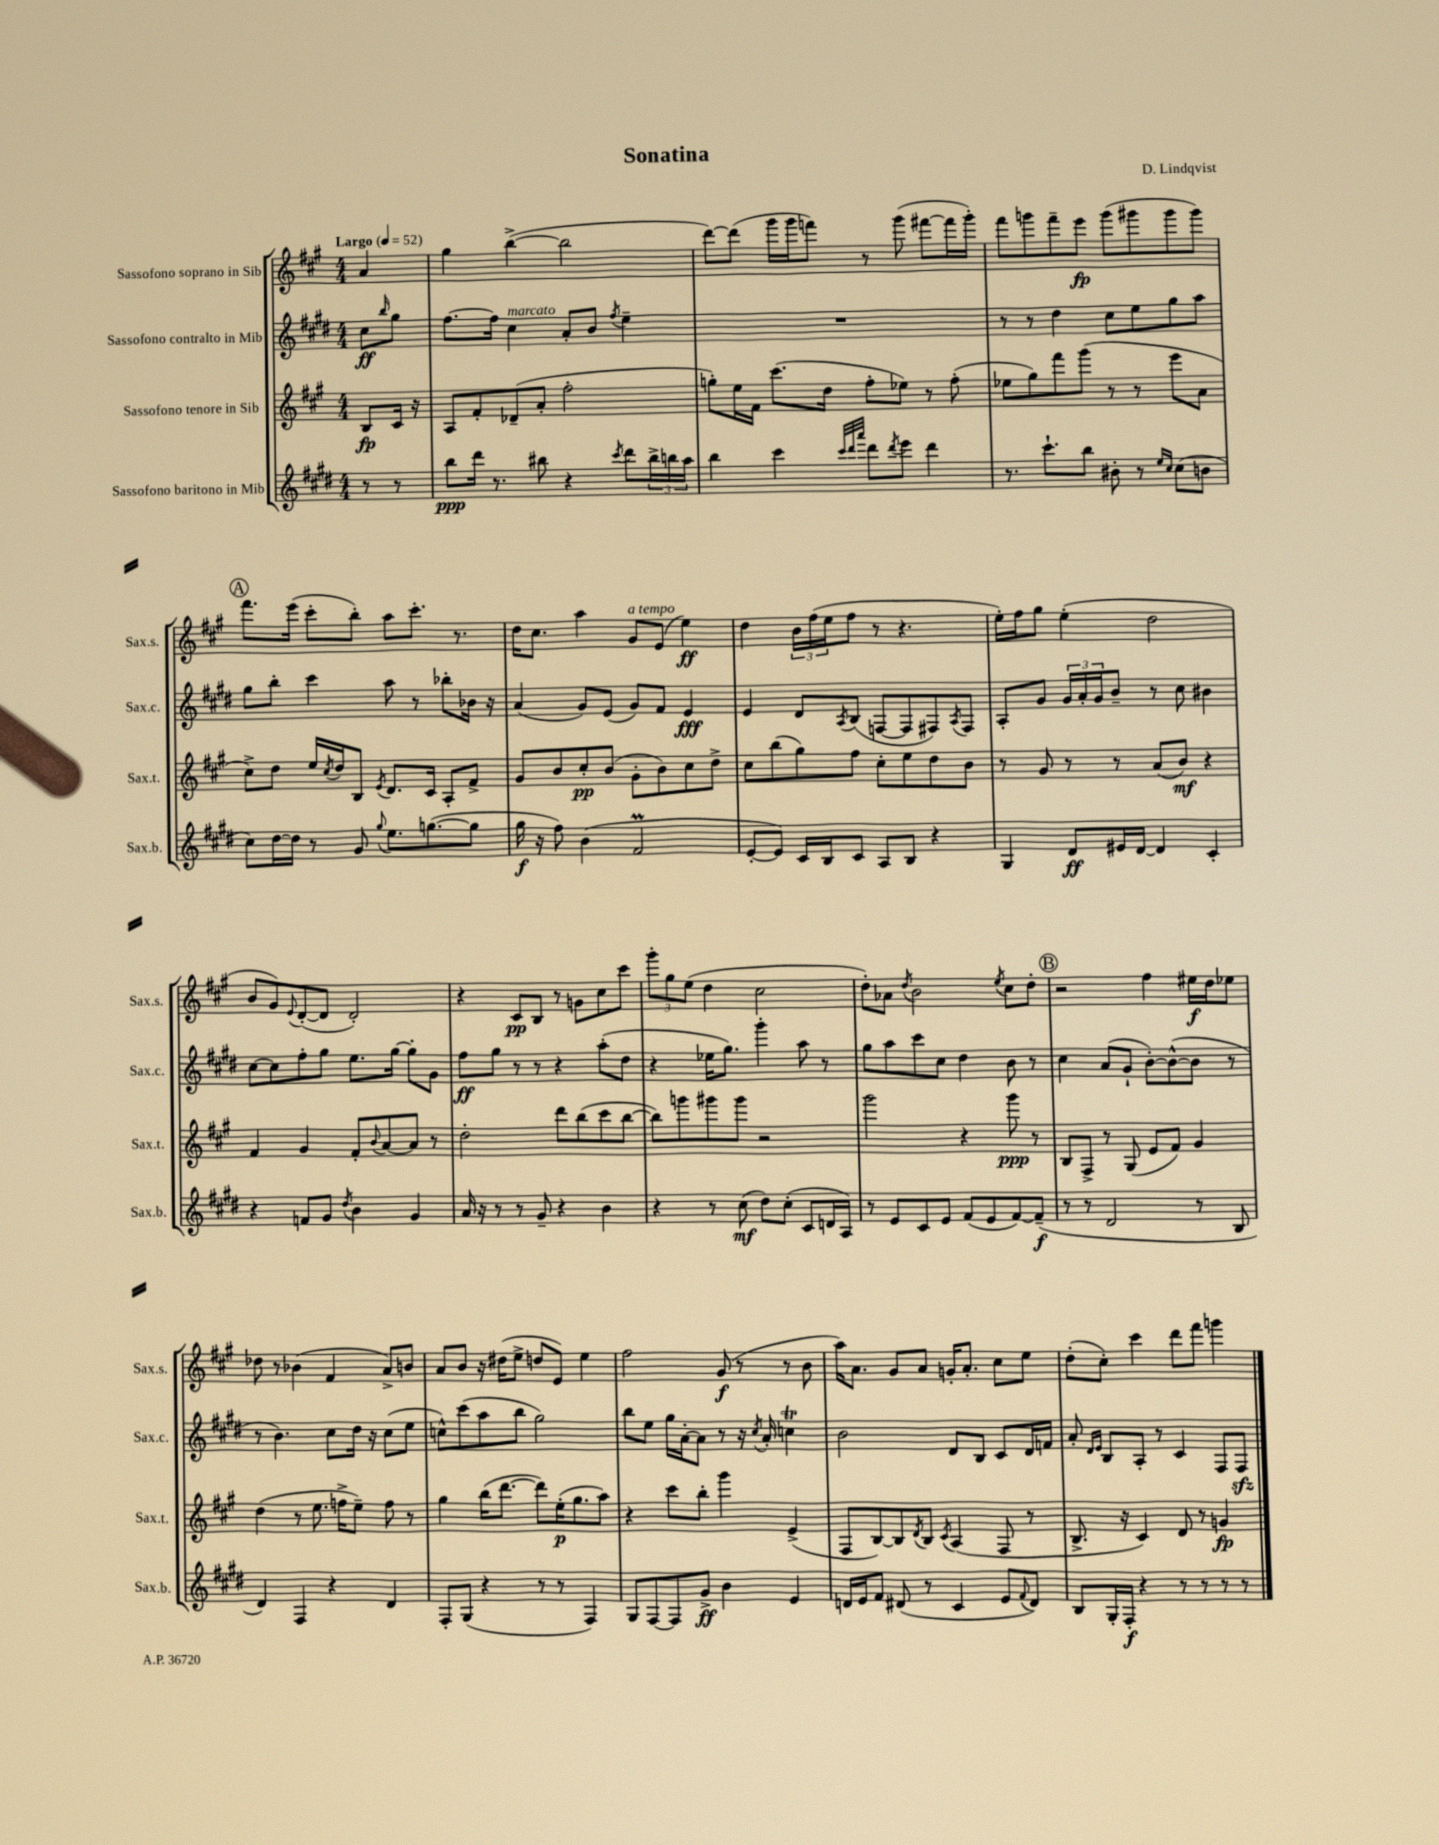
\header { title = "Sonatina" composer = "D. Lindqvist" }
<<
\new StaffGroup <<
\new Staff = "s0" \with { instrumentName = "Sassofono soprano in Sib" shortInstrumentName = "Sax.s." } {
    \clef treble \key a \major \numericTimeSignature \time 4/4 \partial 4 \tempo "Largo" 4 = 52
    a'4 |
    gis''4 b''4~->( b''2 |
    d'''8~) d'''8( gis'''16 gis'''16 f'''8) r8 gis'''8( fis'''8~ fis'''16 gis'''16-.) |
    fis'''8 g'''8 fis'''8-- e'''8\fp g'''8( gis'''8 gis'''8 gis'''8) |
    \mark \markup { \circle "A" } fis'''8. e'''16( cis'''8-. b''8-.) a''8 cis'''8.-. r8. |
    d''16 cis''8. a''4 gis'8^\markup { \italic "a tempo" } e'8( e''4\ff) |
    d''4 \tuplet 3/2 { b'16 fis''16( e''16 } fis''8 r8 r4. |
    e''16-.) fis''16 gis''8 e''4-.( d''2 |
    b'8 gis'8) \appoggiatura { e'8 } d'8~-.( d'8 d'2-.) |
    r4 cis'8\pp b8 r8 g'8 cis''8 cis'''8 |
    \tuplet 3/2 { gis'''8-. gis''8 e''8( } d''4 cis''2 |
    d''8-.) aes'8 \acciaccatura { d''8 } b'2 \acciaccatura { e''8 } cis''8 d''8-. |
    \mark \markup { \circle "B" } r2 fis''4 eis''16\f d''16 ees''8 |
    des''8 r8 bes'4( fis'4 a'8->) b'8 |
    a'8 b'8 r16 dis''16( e''8-> d''8 e'8) e''4 |
    fis''2 gis'8\f( r8 r8 b'8 |
    a''16) a'8. gis'8 a'8 g'16-. a'8.-. cis''8 e''8 |
    d''8-.( cis''8-.) cis'''4 d'''8 fis'''8 g'''4 \bar "|." |
}
\new Staff = "s1" \with { instrumentName = "Sassofono contralto in Mib" shortInstrumentName = "Sax.c." } {
    \clef treble \key e \major \numericTimeSignature \time 4/4 \partial 4
    cis''8\ff \grace { b''16 } gis''8 |
    fis''8.~ fis''16 cis''4^\markup { \italic "marcato" } a'8-. b'8 \acciaccatura { fis''8 } e''4-- |
    R1 |
    r8 r8 dis''4 cis''8 e''8 gis''8 a''8 |
    \mark \markup { \circle "A" } gis''8 b''8-. cis'''4 a''8 r8 bes''8-. bes'16 r16 |
    a'4( gis'8) e'8( gis'8) fis'8 e'4\fff |
    e'4 dis'8 \acciaccatura { a8 } b8( f8~ f8 fis8) \acciaccatura { a8 } fis8 |
    a8-. gis'8 \tuplet 3/2 { gis'16 a'16-. gis'16 } b'8-- r8 cis''8 bis'4 |
    cis''8~ cis''8 fis''8-. gis''8 e''8. gis''16~ gis''8-. gis'8 |
    fis''8\ff gis''8 r8 r8 r4 a''8-.( dis''8 |
    r4 ees''16 gis''8.) gis'''4-. a''8 r8 |
    gis''8 a''8 cis'''8 cis''8 dis''4 b'8 r8 |
    \mark \markup { \circle "B" } cis''4 a'8( gis'8-! b'8~-.) b'8~-^( b'8 r8 |
    r8 b'4.) cis''8 dis''16 r16 cis''8( e''8 |
    c''8-^) cis'''8( a''8 b''8 gis''2) |
    b''8 e''8 gis''16 a'16~-. a'8 r8 r16 \acciaccatura { cis''8 } a'16-. c''4\trill |
    b'2 dis'8 b8 cis'8 dis'16 f'16 |
    a'8-. \grace { dis'16 e'16 } b8 a8-. r8 cis'4 fis8 fis8\sfz \bar "|." |
}
\new Staff = "s2" \with { instrumentName = "Sassofono tenore in Sib" shortInstrumentName = "Sax.t." } {
    \clef treble \key a \major \numericTimeSignature \time 4/4 \partial 4
    b8\fp cis'16 r16 |
    a8 fis'8-. des'8--( a'8-. fis''2-. |
    g''8-.) e''16 fis'16 cis'''8.( d''16 fis''8-. ees''8) r8 fis''8-.( |
    ees''8 gis''8) fis'''8 gis'''8( r8 r8 e'''8 a'8 |
    \mark \markup { \circle "A" } cis''8->) d''8 e''16 \acciaccatura { cis''8 } d''16 b8 \acciaccatura { e'8 } d'8. cis'16 a8-. fis'8-> |
    gis'8 b'8 cis''8-.\pp b'8( gis'8-. b'8) cis''8 d''8-> |
    cis''8 b''8( gis''8) fis''8 cis''8-. e''8 d''8 b'8 |
    r8 gis'8 r8 r8 a'8( b'8\mf) r4 |
    fis'4 gis'4 fis'8-. \appoggiatura { b'8 } a'8~ a'8 r8 |
    d''2-. d'''8 b''8( cis'''8 b''8~ |
    b''8) g'''8 gis'''8 gis'''8 r2 |
    gis'''2 r4 gis'''8\ppp r8 |
    \mark \markup { \circle "B" } b8 fis8-> r8 gis8( e'8 fis'8) gis'4 |
    d''4( r8 e''8. f''16-> e''8--) f''8 r8 |
    gis''4 b''16( d'''8.~ d'''8) e''16-.\p( gis''8. a''8) |
    r4 cis'''8 b''8-. gis'''4 e'4->( |
    fis8 b8~) b8 \acciaccatura { d'8 } b8 \acciaccatura { cis'8 } a4( fis8 r8 |
    b8.-> r16 cis'4) d'8 r8 g'4\fp \bar "|." |
}
\new Staff = "s3" \with { instrumentName = "Sassofono baritono in Mib" shortInstrumentName = "Sax.b." } {
    \clef treble \key e \major \numericTimeSignature \time 4/4 \partial 4
    r8 r8 |
    b''8\ppp dis'''16 r8. bis''8 r4 \acciaccatura { cis'''8 } dis'''8 \tuplet 3/2 { bis''16-> b''16 a''16 } |
    b''4 cis'''4 \grace { cis'''32 dis'''32 a'''32 } dis'''8 \acciaccatura { dis'''8 } e'''8 dis'''4 |
    r8. cis'''8.-! b''8 bis'8-. r8 \grace { e''16 cis''16 } cis''8( b'8 |
    \mark \markup { \circle "A" } cis''8) dis''16~ dis''16 r8 gis'8 \appoggiatura { gis''8 } e''8. g''8.~( g''8 |
    gis''16\f r16 fis''8) b'4( fis'2\prall |
    e'8~-. e'8) cis'16 b16 cis'8 a8 b8 r4 |
    gis4 dis'8\ff eis'16 dis'16~ dis'4 cis'4-. |
    r4 f'8 gis'8 \acciaccatura { dis''8 } b'4 gis'4 |
    a'16 r16 r8 r8 gis'8-- r4 b'4 |
    r4 r8 cis''8\mf( dis''8) cis''8-.( cis'8 d'16 a16) |
    r8 e'8 cis'8 e'8 fis'8( e'8 fis'8~) fis'8--\f( |
    \mark \markup { \circle "B" } r8 r8 dis'2 r8 b8 |
    dis'4) fis4 r4 dis'4 |
    fis8-. gis8( r4 r8 r8 fis4) |
    gis8 fis8~ fis8 gis'8->\ff b'4 e'4 |
    d'16 e'16 fis'8 dis'8( r8 cis'4 e'8 \appoggiatura { fis'8 } dis'8) |
    b8 gis16-. fis16-.\f r4 r8 r8 r8 r8 \bar "|." |
}
>>
>>
\layout { \context { \Score \remove "Bar_number_engraver" } }
